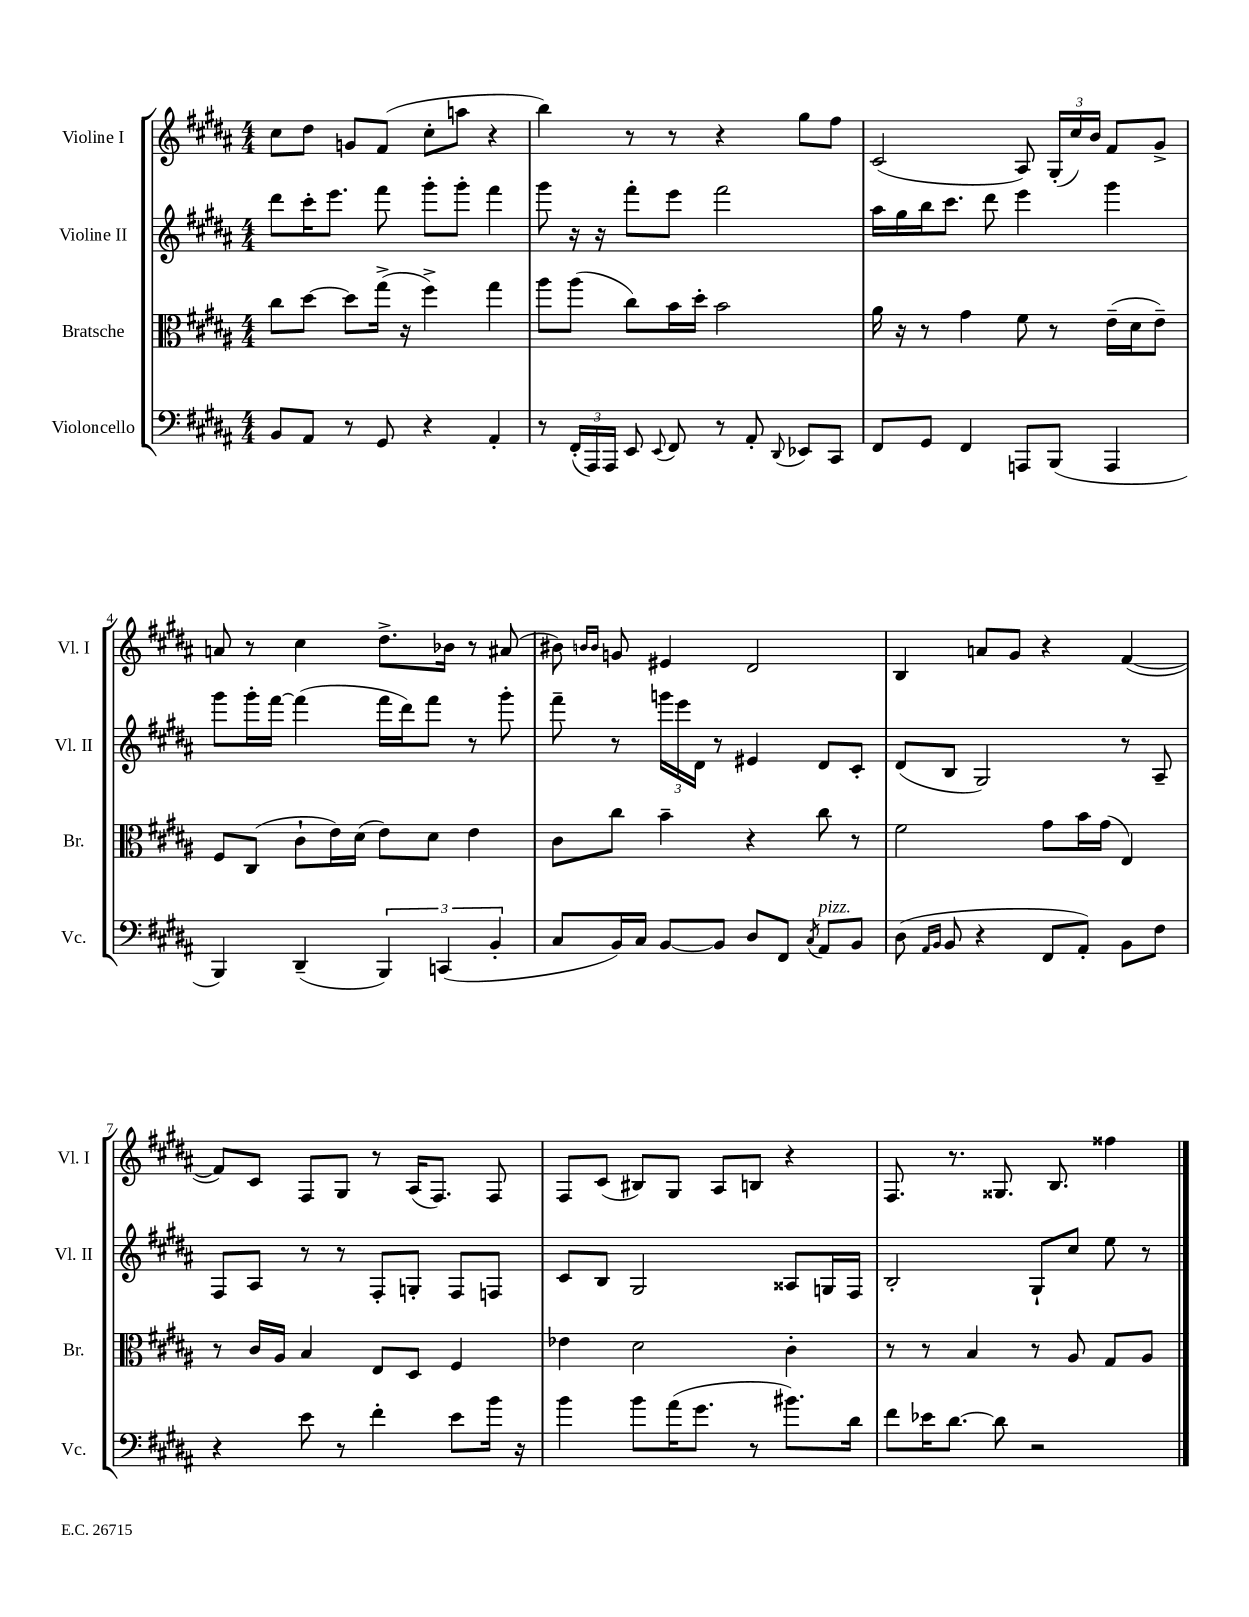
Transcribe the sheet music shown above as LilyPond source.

<<
\new StaffGroup <<
\new Staff = "s0" \with { instrumentName = "Violine I" shortInstrumentName = "Vl. I" } {
    \clef treble \key b \major \numericTimeSignature \time 4/4
    \autoBeamOff cis''8[ dis''8] g'8[ fis'8]( cis''8[-. a''8] r4 |
    b''4) r8 r8 r4 gis''8[ fis''8] |
    cis'2( ais8) \tuplet 3/2 { gis16[-.( cis''16) b'16] } fis'8[ gis'8]-> |
    a'8 r8 cis''4 dis''8.[-> bes'16] r8 ais'8( |
    bis'8) \grace { b'16[ b'16] } g'8 eis'4 dis'2 |
    b4 a'8[ gis'8] r4 fis'4~( |
    fis'8[) cis'8] fis8[ gis8] r8 ais16[( fis8.]) fis8 |
    fis8[ cis'8]( bis8[) gis8] ais8[ b8] r4 |
    fis8. r8. gisis8. b8. fisis''4 \bar "|." |
}
\new Staff = "s1" \with { instrumentName = "Violine II" shortInstrumentName = "Vl. II" } {
    \clef treble \key b \major \numericTimeSignature \time 4/4
    \autoBeamOff dis'''8[ cis'''16-. e'''8.] fis'''8 gis'''8[-. gis'''8]-. fis'''4 |
    gis'''8 r16 r16 fis'''8[-. e'''8] fis'''2 |
    ais''16[ gis''16 b''16 cis'''8.] dis'''8 e'''4 gis'''4 |
    gis'''8[ gis'''16-. fis'''16]~ fis'''4( fis'''16[ dis'''16) fis'''8] r8 gis'''8-. |
    fis'''8-- r8 \tuplet 3/2 { g'''16[ e'''16 dis'16] } r8 eis'4 dis'8[ cis'8]-. |
    dis'8[( b8] gis2) r8 ais8-- |
    fis8[ ais8] r8 r8 fis8[-. g8]-. fis8[ f8] |
    cis'8[ b8] gis2 aisis8[ g16 fis16] |
    b2-. gis8[-! cis''8] e''8 r8 \bar "|." |
}
\new Staff = "s2" \with { instrumentName = "Bratsche" shortInstrumentName = "Br." } {
    \clef alto \key b \major \numericTimeSignature \time 4/4
    \autoBeamOff cis''8[ dis''8]~ dis''8[ gis''16]->( r16 fis''4->) gis''4 |
    ais''8[ ais''8]( cis''8[) b'16 dis''16]-. b'2 |
    ais'16 r16 r8 gis'4 fis'8 r8 e'16[--( dis'16 e'8]--) |
    fis8[ cis8]( cis'8[-! e'16) dis'16]( e'8[) dis'8] e'4 |
    cis'8[ cis''8] b'4-- r4 cis''8 r8 |
    fis'2 gis'8[ b'16 gis'16]( e4) |
    r8 cis'16[ ais16] b4 e8[ dis8] fis4 |
    ees'4 dis'2 cis'4-. |
    r8 r8 b4 r8 ais8 gis8[ ais8] \bar "|." |
}
\new Staff = "s3" \with { instrumentName = "Violoncello" shortInstrumentName = "Vc." } {
    \clef bass \key b \major \numericTimeSignature \time 4/4
    \autoBeamOff b,8[ ais,8] r8 gis,8 r4 ais,4-. |
    r8 \tuplet 3/2 { fis,16[-.( ais,,16) ais,,16] } e,8 \appoggiatura { e,8 } fis,8 r8 ais,8-. \appoggiatura { dis,8 } ees,8[ cis,8] |
    fis,8[ gis,8] fis,4 a,,8[ b,,8]( a,,4 |
    b,,4) dis,4--( \tuplet 3/2 { b,,4) c,4( b,4-. } |
    cis8[ b,16) cis16] b,8[~ b,8] dis8[ fis,8] \acciaccatura { cis8 } ais,8[^\markup { \italic "pizz." } b,8] |
    dis8( \grace { ais,16[ b,16] } b,8 r4 fis,8[ ais,8]-.) b,8[ fis8] |
    r4 e'8 r8 fis'4-. e'8[ b'16] r16 |
    b'4 b'8[ ais'16( gis'8.] r8 bis'8.[) dis'16] |
    fis'8[ ees'16 dis'8.]~ dis'8 r2 \bar "|." |
}
>>
>>
